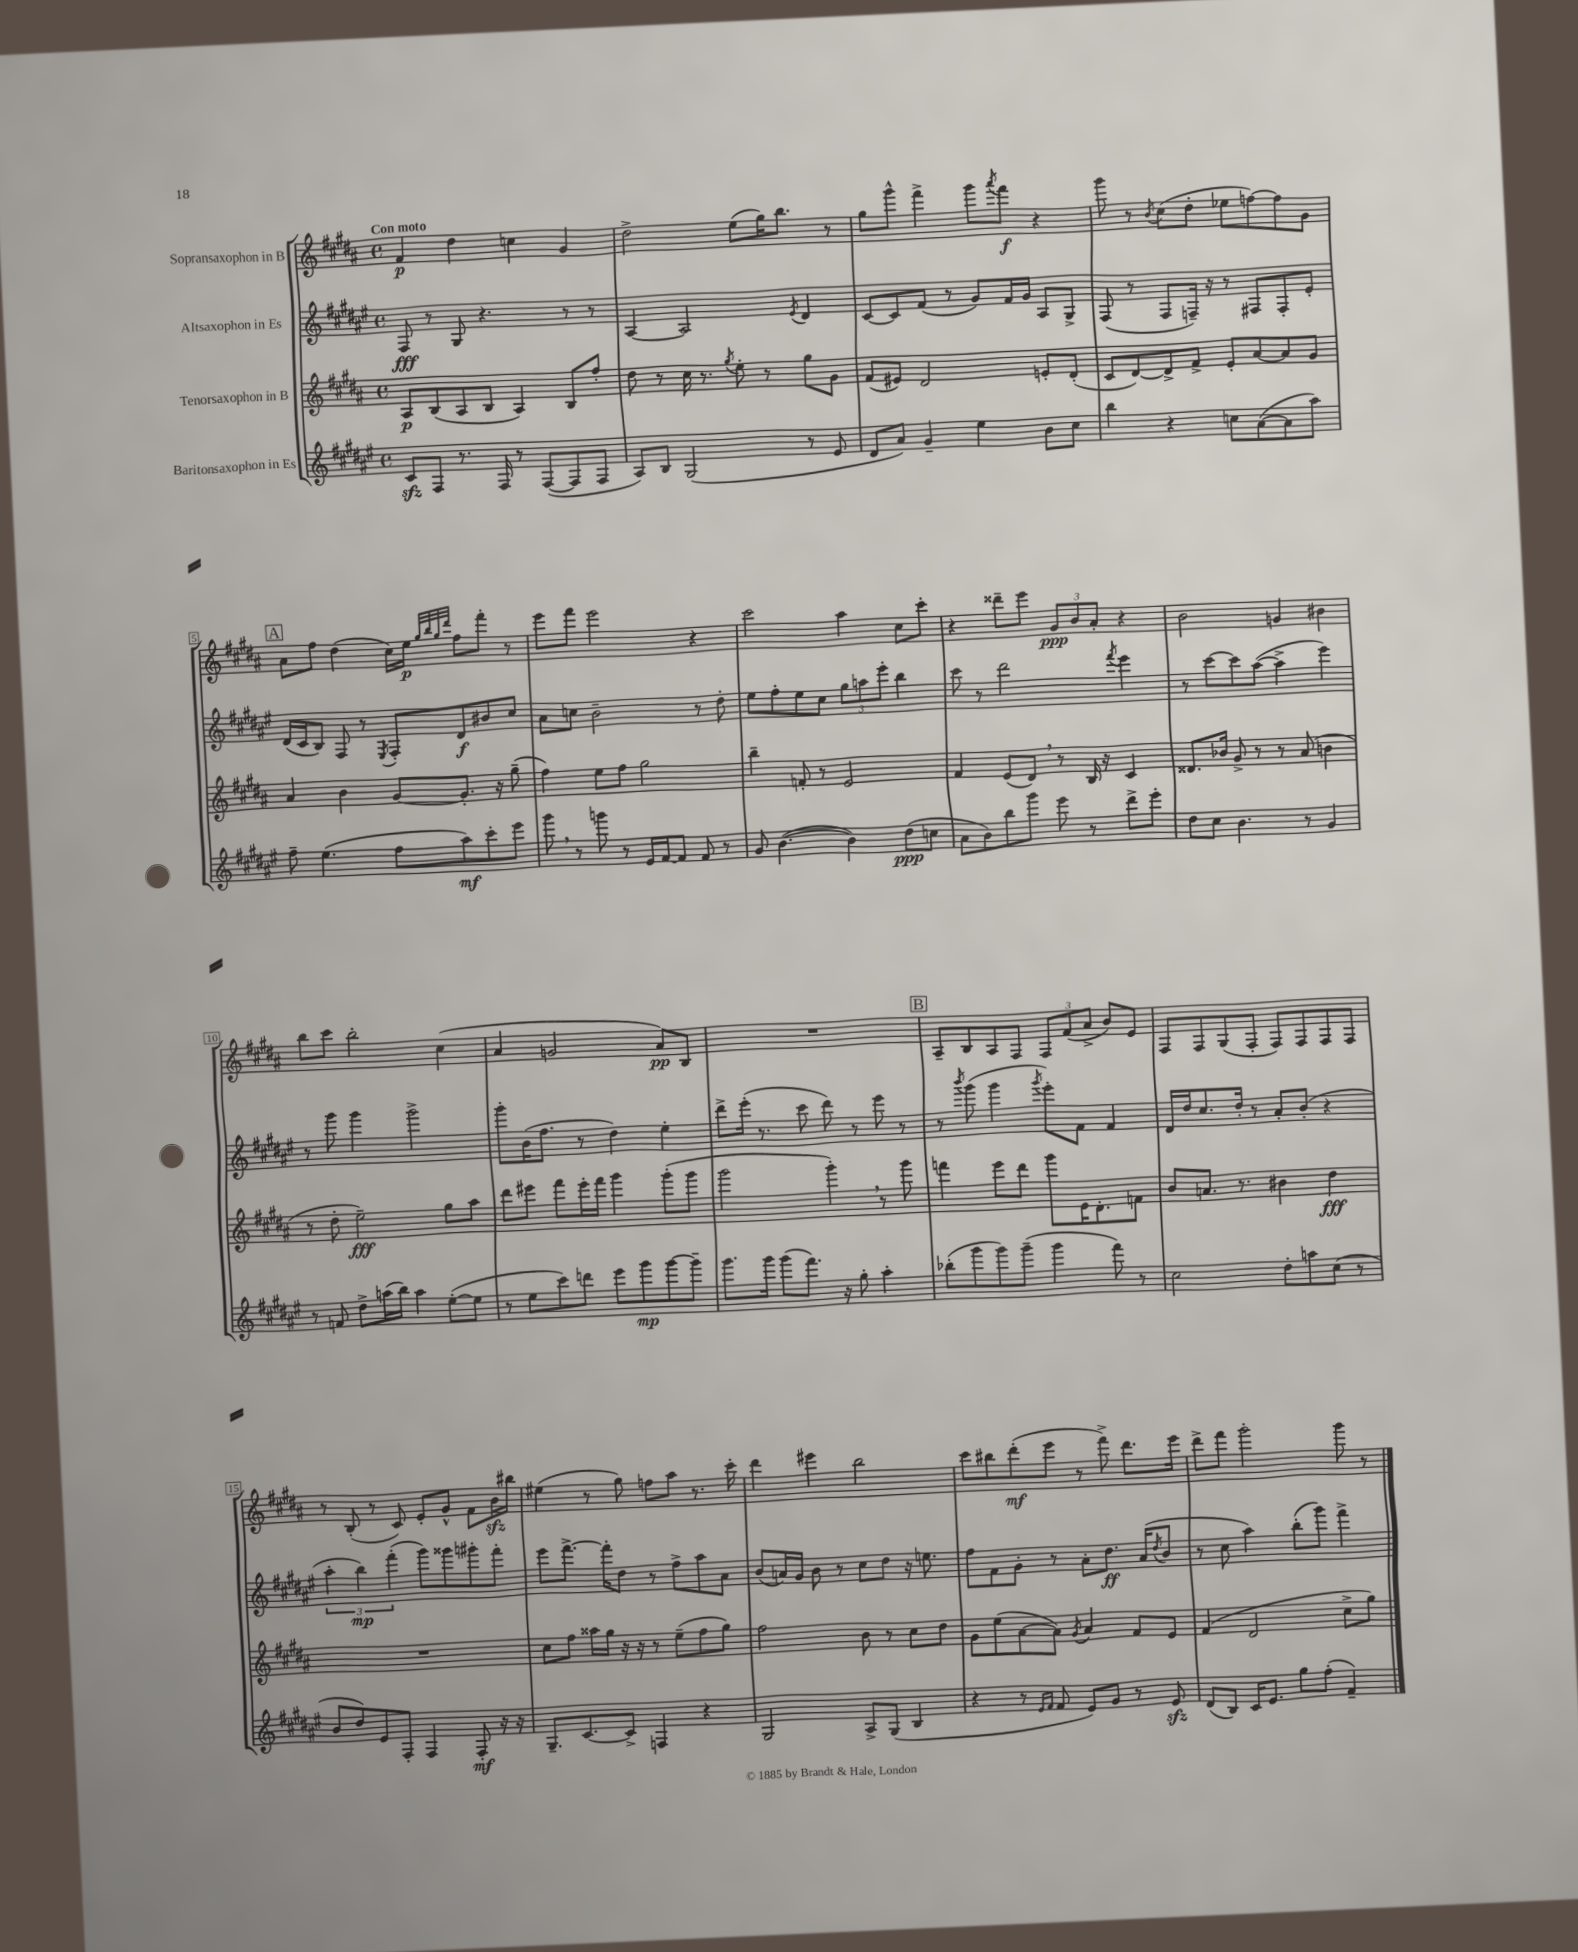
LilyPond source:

<<
\new StaffGroup <<
\new Staff = "s0" \with { instrumentName = "Sopransaxophon in B" } {
    \clef treble \key b \major \defaultTimeSignature \time 4/4 \tempo "Con moto"
    fis'4\p dis''4 c''4 gis'4 |
    dis''2-> e''8( gis''16) b''8. r8 |
    gis''8 gis'''8-^ fis'''4-> gis'''8 \acciaccatura { ais'''8 } fis'''8\f r4 |
    gis'''8 r8 \acciaccatura { b'8 } cis''8( dis''8-. ees''8 f''8~) f''8 gis'8 |
    \mark \markup { \box "A" } ais'8 fis''8 dis''4( cis''16) e''16\p \grace { gis''32 b''32 gis''32 dis'''32 } fis''8 fis'''8-. r8 |
    e'''8 fis'''8 e'''2 r4 |
    cis'''2 ais''4 cis''8 cis'''8-. |
    r4 disis'''8-- e'''8 \tuplet 3/2 { gis'8\ppp b'8 ais'8-. } r4 |
    b'2 g'4 bis'4 |
    b''8 cis'''8 b''2-. cis''4( |
    ais'4 g'2 ais'8\pp) b8 |
    R1 |
    \mark \markup { \box "B" } ais8-- b8 ais8 fis8 \tuplet 3/2 { fis8 fis'8( ais'8-> } b'8) e'8 |
    fis8 fis8 gis8( fis8-. fis8) fis8 fis8 fis8 |
    r8 b8-.( r8 cis'8) e'8-. gis'8-^ fis'8 b'16\sfz bis''16 |
    eis''4( r8 gis''8) f''8 ais''8 r8. cis'''16-. |
    dis'''4 eis'''4 b''2 |
    cis'''8 bis''8 dis'''8-.\mf( e'''8 r8 fis'''8->) dis'''8. e'''16 |
    dis'''8-> fis'''8 gis'''2-. gis'''8 r8 \bar "|." |
}
\new Staff = "s1" \with { instrumentName = "Altsaxophon in Es" } {
    \clef treble \key fis \major \defaultTimeSignature \time 4/4
    fis8\fff r8 gis8 r4. r8 r8 |
    ais4~ ais2 \acciaccatura { eis'8 } dis'4 |
    cis'8~ cis'8 fis'8( r8 gis'8) fis'16 gis'16 ais8 gis8-> |
    fis8( r8 fis8 f16--) r16 r8 fis8 fis8-. eis'8-. |
    \mark \markup { \box "A" } dis'16( cis'16 b8) fis8 r8 \acciaccatura { eis8 } fis8-. dis'8\f bis'8 cis''8 |
    ais'8 c''8 b'2-- r8 dis''8-. |
    eis''8 fis''8-. eis''8 cis''8 \tuplet 3/2 { gis''8 a''8 eis'''8-. } b''4 |
    cis'''8 r8 dis'''2 \acciaccatura { fis'''8 } eis'''4 |
    r8 cis'''8~ cis'''8 ais''8~( ais''4-> eis'''4) |
    r8 gis'''8 gis'''4 gis'''2-> |
    gis'''8-. b'16( fis''8. r8 dis''4) eis''4-. |
    dis'''8-> eis'''16-.( r8. cis'''8 dis'''8) r8 eis'''8 r8 |
    \mark \markup { \box "B" } r8 \acciaccatura { b'''8 } gis'''8( gis'''4 \acciaccatura { gis'''8 } eis'''8-.) fis'8 fis'4 |
    dis'16 dis''16 cis''8. dis''16-. r8 ais'8-. b'8-.( r4 |
    \tuplet 3/2 { ais''4-. b''4\mp) fis'''4-.( } gis'''8) gisis'''8 gis'''8-. fis'''8-. |
    eis'''8 fis'''8.~-> fis'''16-. dis''8 r8 fis''8-> ais''8 ais'8 |
    b'8( a'16) gis'16 b'8 r8 cis''8 dis''8 r16 e''8. |
    fis''8 fis'8 gis'8-. r8 ais'8-. dis''8.\ff ais'16( \acciaccatura { dis''8 } b'8 |
    r8 cis''8 ais''4) b''8-.( gis'''8) fis'''4-> \bar "|." |
}
\new Staff = "s2" \with { instrumentName = "Tenorsaxophon in B" } {
    \clef treble \key b \major \defaultTimeSignature \time 4/4
    ais8\p b8( ais8 b8 ais4) b8 fis''8-. |
    dis''8 r8 cis''16 r8. \acciaccatura { gis''8 } e''8-. r8 gis''8 gis'8 |
    fis'8( eis'8) dis'2 e'8-. dis'8-.( |
    cis'8 dis'8~) dis'8-> fis'8-> e'8-. ais'8~ ais'8 gis'8 |
    \mark \markup { \box "A" } ais'4 b'4 gis'8~ gis'8.-. r16 gis''8--( |
    fis''4) e''8 fis''8 gis''2 |
    b''4-- f'8-. r8 e'2 |
    fis'4 e'8( dis'8) \breathe r8 b16 r16 cis'4 |
    disis'8. bes'16 gis'8-> r8 r8 ais'8( b'4 |
    r8 dis''8-. e''2--\fff) gis''8 ais''8 |
    dis'''8 eis'''8 fis'''8 eis'''16-. fis'''16 gis'''4 gis'''8-.( gis'''8 |
    gis'''2 gis'''4-.) \breathe r8 gis'''8 |
    \mark \markup { \box "B" } f'''4 e'''8 dis'''8 gis'''8 e'16 dis'8.-. f'8 |
    b'8 a'8. r8. bis'4 dis''4\fff |
    R1 |
    cis''8 fis''8 aisis''16 gis''16 r16 r16 r8 e''8--( fis''8 gis''8) |
    fis''2 b'8 r8 cis''8 dis''8 |
    gis'8 e''8( ais'8~ ais'8) \acciaccatura { gis'8 } ais'4 fis'8 e'8 |
    fis'4( dis'2 cis''8-> gis''8) \bar "|." |
}
\new Staff = "s3" \with { instrumentName = "Baritonsaxophon in Es" } {
    \clef treble \key fis \major \defaultTimeSignature \time 4/4
    cis'8\sfz fis8 r8. fis16 r8 fis8~( fis8 fis8 |
    ais8) b8 gis2( r8 eis'8 |
    dis'8 ais'8) gis'4-- eis''4 b'8 cis''8 |
    b''4 r4 c''8 ais'8~( ais'8 ais''8) |
    \mark \markup { \box "A" } fis''8-- eis''4.( fis''8 ais''8\mf) cis'''8-. eis'''8 |
    gis'''8 \breathe r8 g'''8 r8 eis'16 fis'16~ fis'8 fis'8 r8 |
    gis'8 b'4.~( b'4) dis''8\ppp( c''8 |
    ais'8 b'8) b''8 gis'''8 eis'''8 r8 dis'''8-> eis'''8-. |
    dis''8 cis''8 b'4. r8 gis'4 |
    r8 f'8 dis''8-> a''16( b''16) a''4 eis''8~-.( eis''8 |
    r8 eis''8 cis'''8) d'''8 eis'''8 gis'''8\mp gis'''8~ gis'''8-- |
    gis'''8. gis'''16 gis'''8( fis'''8.) r16 gis''8-. ais''4-. |
    \mark \markup { \box "B" } bes''8-.( gis'''8 gis'''8) gis'''8--( gis'''4 fis'''8) r8 |
    cis''2 dis''8-. a''8 cis''8( r8 |
    b'8 dis''8) eis'8 fis8-. fis4 fis8-.\mf r16 r16 |
    gis8.-- cis'8.~ cis'8-> f4 r4 |
    gis2 ais8-> gis8( b4 |
    r4 r8 \grace { eis'16 fis'16 } fis'8 eis'8) gis'8 r8 eis'8\sfz |
    dis'8( b8) cis'16 eis'8. gis''8 fis''8-.( fis'4--) \bar "|." |
}
>>
>>
\layout { \context { \Score \override BarNumber.stencil = #(make-stencil-boxer 0.1 0.3 ly:text-interface::print) } }
